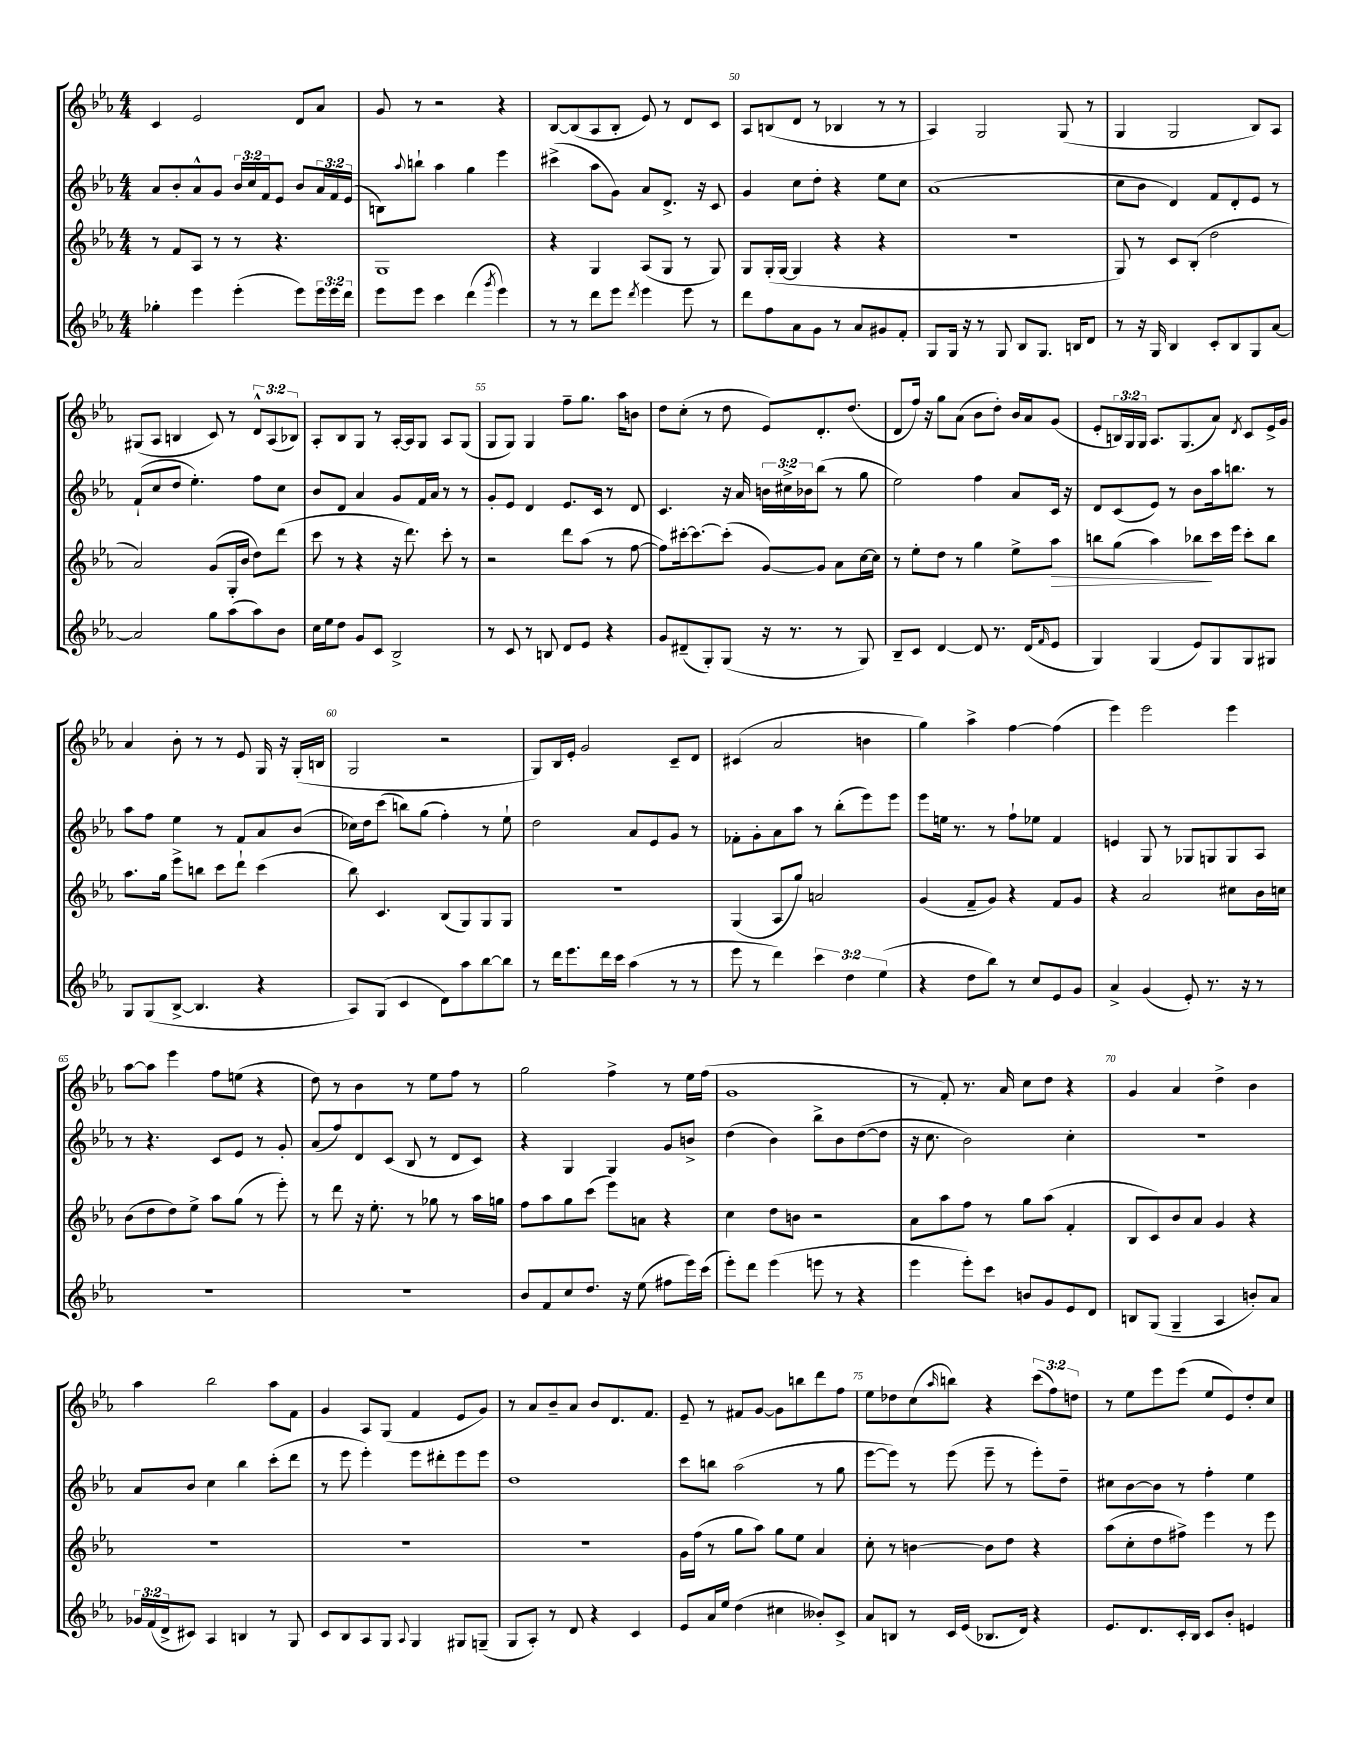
<<
\new StaffGroup <<
\new Staff = "s0" {
    \clef treble \key ees \major \numericTimeSignature \time 4/4 \override Staff.TupletNumber.text = #tuplet-number::calc-fraction-text
    c'4 ees'2 d'8 aes'8 |
    g'8 r8 r2 r4 |
    bes8~ bes8( aes8 bes8-. ees'8) r8 d'8 c'8 |
    aes8 b8( d'8 r8 bes4 r8 r8 |
    aes4) g2 g8( r8 |
    g4 g2 bes8) aes8 |
    gis8( aes8 b4 c'8) r8 \tuplet 3/2 { d'8-^ aes8( bes8) } |
    aes8-. bes8 g8 r8 aes16~-. aes16 g8 aes8 g8( |
    g8 g8) g4 f''8-- g''8. aes''16 b'8 |
    d''8 c''8-.( r8 d''8 ees'8) d'8.-. d''8.( |
    d'8 f''16) r16 g''8 aes'8( bes'8 d''8-.) bes'16 aes'16 g'8( |
    ees'8-. \tuplet 3/2 { b16) g16 g16 } aes8. g8.( aes'8) \acciaccatura { d'8 } c'8 ees'16-> g'16 |
    aes'4 bes'8-. r8 r8 ees'8 g16 r16 g16-.( b16 |
    g2 r2 |
    g8) bes16 ees'16-. g'2 c'8-- d'8 |
    cis'4( aes'2 b'4 |
    g''4) aes''4-> f''4~ f''4( |
    ees'''4) ees'''2 ees'''4 |
    aes''8~ aes''8 ees'''4 f''8 e''8( r4 |
    d''8) r8 bes'4 r8 ees''8 f''8 r8 |
    g''2 f''4-> r8 ees''16 f''16( |
    g'1 |
    r8 f'8-.) r8. aes'16 c''8 d''8 r4 |
    g'4 aes'4 d''4-> bes'4 |
    aes''4 bes''2 aes''8 f'8 |
    g'4 aes8 g8( f'4 ees'8 g'8) |
    r8 aes'8 bes'8-- aes'8 bes'8 d'8. f'8. |
    ees'8-- r8 fis'8 g'8~ g'8 b''8 d'''8 f''8 |
    ees''8 des''8 c''8( \grace { aes''16 } b''8) r4 \tuplet 3/2 { c'''8( f''8) d''8 } |
    r8 ees''8 ees'''8 ees'''8( ees''8 ees'8) d''8-. c''8 \bar "|." |
}
\new Staff = "s1" {
    \clef treble \key ees \major \numericTimeSignature \time 4/4 \override Staff.TupletNumber.text = #tuplet-number::calc-fraction-text
    aes'8 bes'8-. aes'8-^ g'8 \tuplet 3/2 { bes'16 c''16 f'16 } ees'8 bes'8 \tuplet 3/2 { aes'16 f'16 ees'16( } |
    b8) \appoggiatura { aes''8 } b''8-! aes''4 g''4 ees'''4 |
    cis'''4->( aes''8 g'8) aes'8 d'8.-> r16 c'8 |
    g'4 c''8 d''8-. r4 ees''8 c''8 |
    aes'1( |
    c''8 bes'8 d'4) f'8 d'8-. ees'8 r8 |
    f'8-!( c''8 d''8 ees''4.-.) f''8 c''8 |
    bes'8 d'8 aes'4 g'8 f'16 aes'16 r8 r8 |
    g'8-. ees'8 d'4 ees'8. c'16 r8 d'8 |
    c'4. r16 aes'16 \tuplet 3/2 { b'16 cis''16-> bes'16 } bes''8( r8 g''8 |
    ees''2) f''4 aes'8 c'16 r16 |
    d'8 c'8( ees'8) r8 bes'8 aes''16 b''8. r8 |
    aes''8 f''8 ees''4 r8 f'8 aes'8 bes'8( |
    ces''16) d''16 c'''8( b''8) g''8( f''4-.) r8 ees''8-! |
    d''2 aes'8 ees'8 g'8 r8 |
    fes'8-. g'8-. aes'8 aes''8 r8 bes''8-.( ees'''8) ees'''8 |
    ees'''8 e''16 r8. r8 f''8-! ees''8 f'4 |
    e'4 g8 r8 ges8 g8 g8 aes8 |
    r8 r4. c'8 ees'8 r8 g'8-. |
    aes'8( f''8) d'8 c'8( bes8 r8 d'8 c'8) |
    r4 g4 g4 g'8 b'8-> |
    d''4( bes'4) bes''8-> bes'8 d''8~( d''8 |
    r16 c''8. bes'2) c''4-. |
    r1 |
    aes'8 bes'8 c''4 bes''4 c'''8-.( d'''8 |
    r8 ees'''8 ees'''4-.) ees'''8 dis'''8-. ees'''8 ees'''8 |
    d''1 |
    c'''8 b''8 aes''2( r8 g''8 |
    ees'''8~ ees'''8) r8 ees'''8( ees'''8-- r8 ees'''8-.) d''8-- |
    cis''8 bes'8~ bes'8 r8 f''4-. ees''4 \bar "|." |
}
\new Staff = "s2" {
    \clef treble \key ees \major \numericTimeSignature \time 4/4
    r8 f'8 aes8 r8 r8 r4. |
    g1 |
    r4 g4 aes8( g8 r8 g8) |
    g8 g16-.( g16~ g4 r4 r4 |
    R1 |
    g8) r8 c'8 bes8-.( d''2 |
    aes'2) g'8( g16-. bes'16 d''8) d'''8( |
    c'''8 r8 r4 r16 d'''8.) c'''8-. r8 |
    r2 d'''8 aes''8( r8 f''8~ |
    f''8) cis'''16~-. cis'''8.~ cis'''8-.( g'8~) g'8 aes'8 c''16~ c''16 |
    r8 ees''8-. d''8 r8 g''4 ees''8-> aes''8\> |
    b''8 g''8( aes''4) bes''8\! c'''16 ees'''16 c'''8-. bes''8 |
    aes''8. g''16 ees'''8-> b''8 c'''8 d'''8-! c'''4( |
    bes''8) c'4. bes8( g8) g8 g8 |
    R1 |
    g4( aes8 g''8) a'2 |
    g'4( f'8-- g'8) r4 f'8 g'8 |
    r4 aes'2 cis''8 bes'16 c''16 |
    bes'8( d''8 d''8) ees''8-> aes''8 g''8( r8 ees'''8-.) |
    r8 d'''8 r16 ees''8.-. r8 ges''8 r8 aes''16 g''16 |
    f''8 aes''8 g''8 c'''8( ees'''8) a'8 r4 |
    c''4 d''8 b'8 r2 |
    aes'8 aes''8 f''8 r8 g''8 aes''8( f'4-. |
    bes8 c'8) bes'8 aes'8 g'4 r4 |
    R1 |
    R1 |
    R1 |
    g'16 f''16( r8 g''8 aes''8) g''8 ees''8 aes'4 |
    c''8-. r8 b'4~ b'8 d''8 r4 |
    aes''8( c''8-. d''8 fis''8->) ees'''4 r8 ees'''8 \bar "|." |
}
\new Staff = "s3" {
    \clef treble \key ees \major \numericTimeSignature \time 4/4 \override Staff.TupletNumber.text = #tuplet-number::calc-fraction-text
    ges''4-. ees'''4 ees'''4-.( ees'''8) \tuplet 3/2 { ees'''16 ees'''16 d'''16 } |
    ees'''8 ees'''8 c'''4 d'''4( \acciaccatura { g'''8 } ees'''4) |
    r8 r8 d'''8 ees'''8 \acciaccatura { d'''8 } ees'''4 ees'''8 r8 |
    d'''8 f''8 aes'8 g'8 r8 aes'8 gis'8 f'8-. |
    g8 g16 r16 r8 g8 bes8 g8. b16 d'8 |
    r8 r16 g16 bes4 c'8-. bes8 g8 aes'8~ |
    aes'2 g''8 aes''8( aes''8) bes'8 |
    c''16 ees''16 d''8 g'8 c'8 bes2-> |
    r8 c'8 r8 b8 d'8 ees'8 r4 |
    g'8 dis'8--( g8-.) g8( r16 r8. r8 g8) |
    bes8-- c'8 d'4~ d'8 r8. d'16( \grace { f'16 } ees'8 |
    g4) g4( ees'8) g8 g8 gis8 |
    g8 g8( bes8~-> bes4. r4 |
    aes8) g8( c'4 d'8) aes''8 bes''8~ bes''8 |
    r8 d'''16 ees'''8. d'''16 c'''16 aes''4( r8 r8 |
    ees'''8 r8 d'''4) \tuplet 3/2 { c'''4 d''4 ees''4( } |
    r4 d''8 bes''8) r8 c''8 ees'8 g'8 |
    aes'4-> g'4( ees'8-.) r8. r16 r8 |
    R1 |
    R1 |
    bes'8 f'8 c''8 d''8. r16 ees''8( fis''8 ees'''16) c'''16( |
    ees'''8-.) d'''8 ees'''4( e'''8 r8 r4 |
    ees'''4 ees'''8-.) c'''8 b'8 g'8 ees'8 d'8 |
    b8 g8( g4-- aes4 b'8-.) aes'8 |
    \tuplet 3/2 { ges'16 f'16( d'16-> } cis'8) aes4 b4 r8 g8 |
    c'8 bes8 aes8 g8 \appoggiatura { aes8 } g4 gis8 g8--( |
    g8 aes8-.) r8 d'8 r4 c'4 |
    ees'8 aes'16 ees''16 d''4( cis''4 beses'8-.) c'8-> |
    aes'8 b8 r8 c'16 ees'16( bes8. d'16) r4 |
    ees'8. d'8. c'16-. bes16 c'8 bes'8-. e'4 \bar "|." |
}
>>
>>
\layout { \context { \Score currentBarNumber = #47 \override BarNumber.break-visibility = ##(#f #t #t) barNumberVisibility = #(every-nth-bar-number-visible 5) } }
